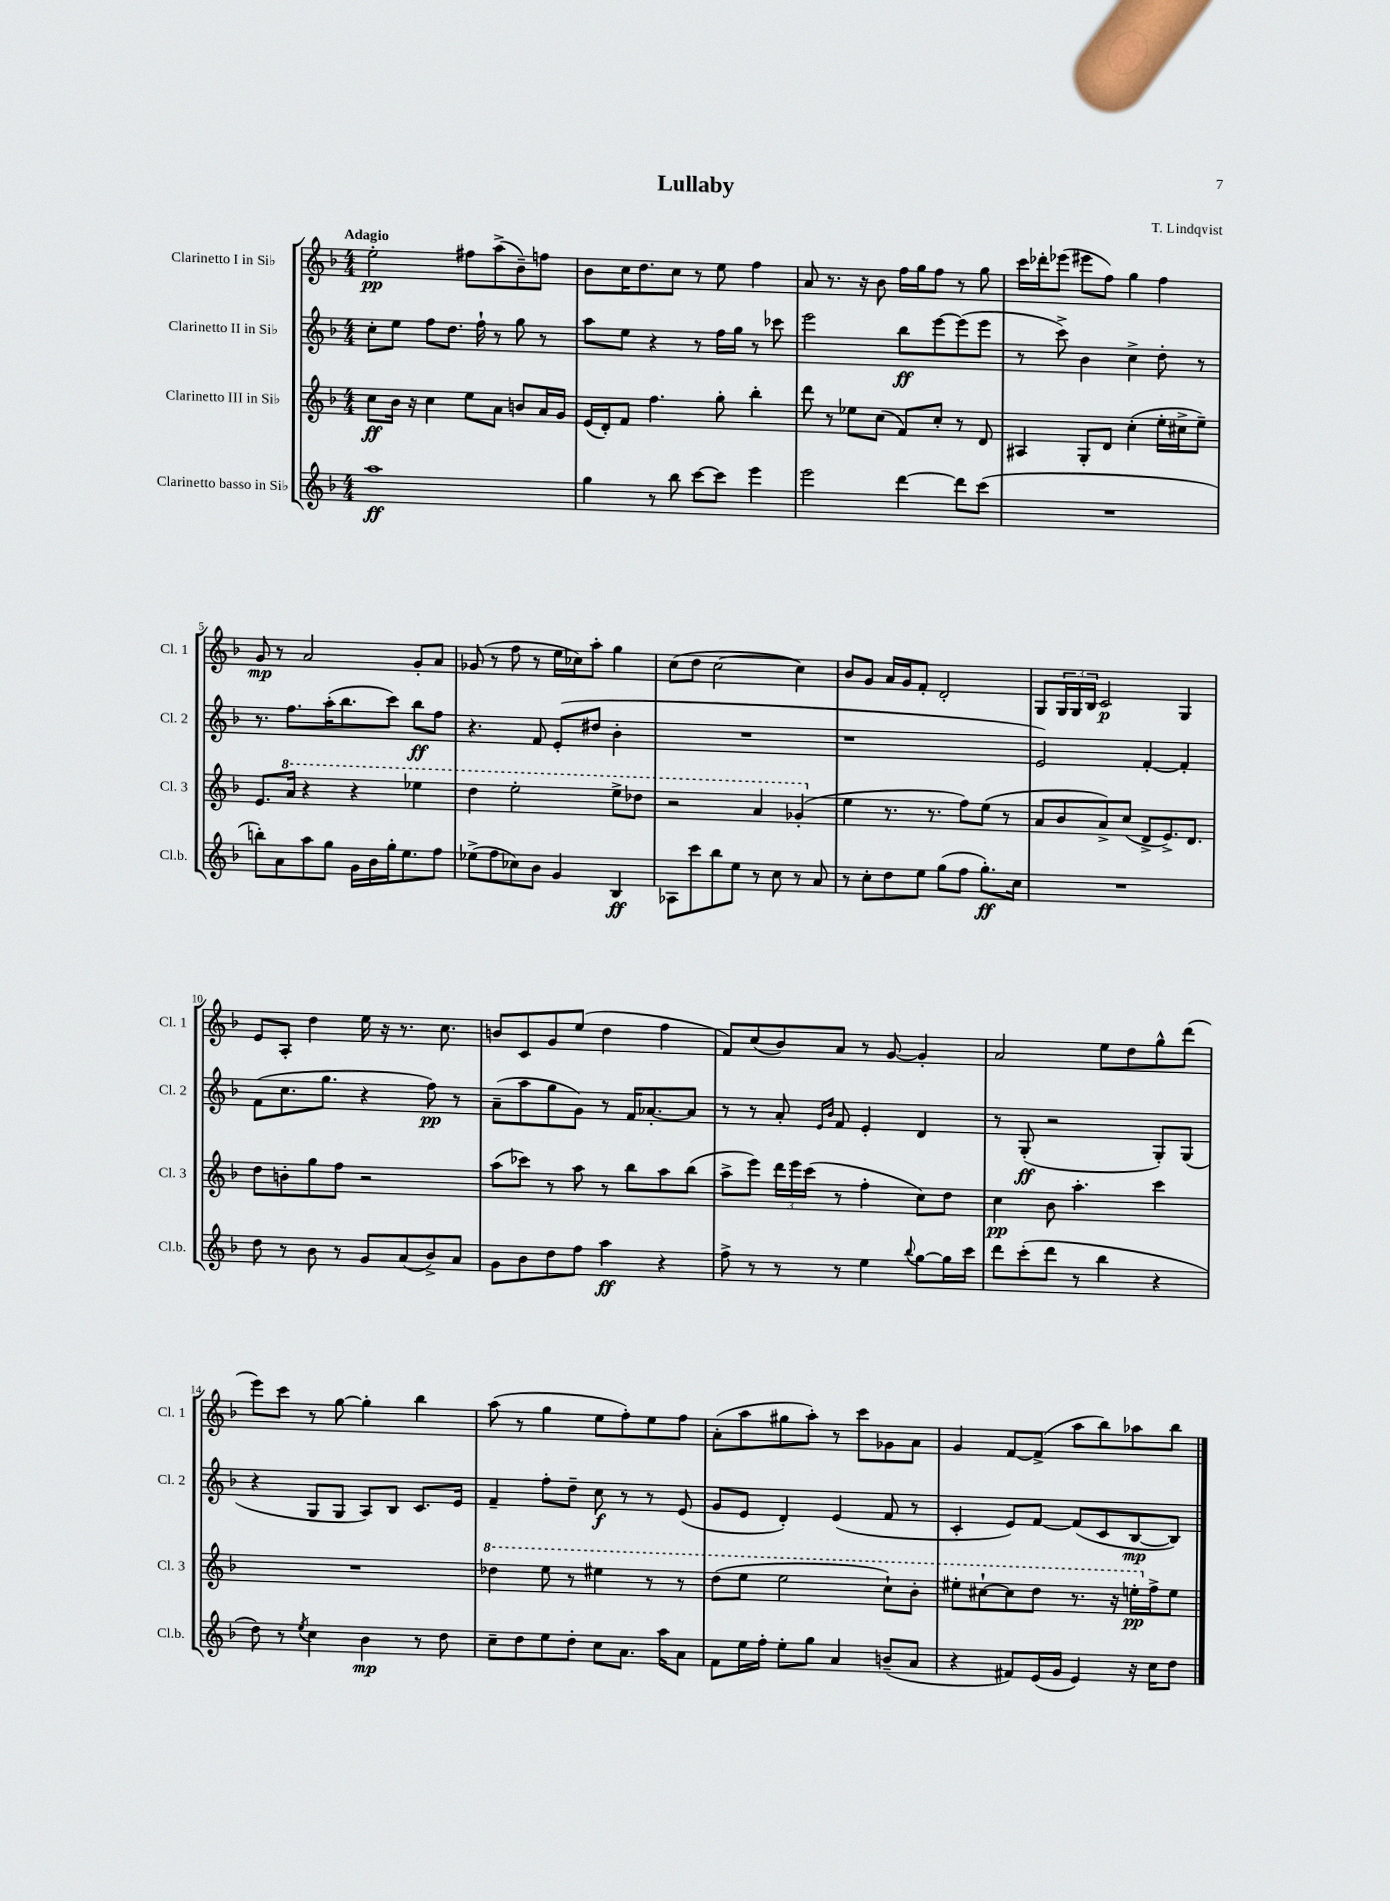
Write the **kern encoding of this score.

**kern	**dynam	**kern	**dynam	**kern	**dynam	**kern	**dynam
*part4	*part4	*part3	*part3	*part2	*part2	*part1	*part1
*staff4	*staff4	*staff3	*staff3	*staff2	*staff2	*staff1	*staff1
*I"Clarinetto basso in Si♭	*	*I"Clarinetto III in Si♭	*	*I"Clarinetto II in Si♭	*	*I"Clarinetto I in Si♭	*
*I'Cl.b.	*	*I'Cl. 3	*	*I'Cl. 2	*	*I'Cl. 1	*
*clefG2	*	*clefG2	*	*clefG2	*	*clefG2	*
*k[b-]	*	*k[b-]	*	*k[b-]	*	*k[b-]	*
*M4/4	*	*M4/4	*	*M4/4	*	*M4/4	*
=1	=1	=1	=1	=1	=1	=1	=1
!	!	!	!	!	!	!LO:TX:a:B:t=Adagio	!
1aa	ff	8cc\L	ff	8cc'\L	.	2ee'\	pp
.	.	16b-\Jk	.	8ee\J	.	.	.
.	.	16r	.	.	.	.	.
.	.	4cc\	.	8ff\L	.	.	.
.	.	.	.	8.dd\J	.	.	.
.	.	8ee\L	.	.	.	8ff#X\L	.
.	.	.	.	16ff`\	.	.	.
.	.	8a\J	.	8r	.	(8aa^\	.
.	.	8bn/L	.	8gg\	.	8b-~\)	.
.	.	16a/L	.	8r	.	8ffn\J	.
.	.	16g/JJ	.	.	.	.	.
=2	=2	=2	=2	=2	=2	=2	=2
4gg\	.	(16e/LL	.	8aa\L	.	8b-\L	.
.	.	16d'/J)	.	.	.	.	.
.	.	8f/J	.	8ee\J	.	16cc\K	.
.	.	.	.	.	.	8.dd\	.
8r	.	4.ff\	.	4r	.	.	.
8bb-\	.	.	.	.	.	8cc\J	.
[8ccc\L	.	.	.	8r	.	8r	.
8ccc\J]	.	8gg'\	.	16ff\LL	.	8ee\	.
.	.	.	.	16gg\JJ	.	.	.
4eee\	.	4bb-'\	.	8r	.	4ff\	.
.	.	.	.	8ccc-X\	.	.	.
=3	=3	=3	=3	=3	=3	=3	=3
2eee\	.	8ddd\	.	2eee\	.	8a/	.
.	.	8r	.	.	.	8.r	.
.	.	8ee-X\L	.	.	.	.	.
.	.	.	.	.	.	16r	.
.	.	(8cc\J	.	.	.	8b-\	.
[4ddd\	.	8f/L)	.	8bb-\L	ff	16ff\LL	.
.	.	.	.	.	.	16gg\J	.
.	.	8cc'/J	.	[8eee\	.	8ff\J	.
8ddd\L]	.	8r	.	(8eee\]	.	8r	.
(8ccc\J	.	8d/	.	8eee\J	.	8gg\	.
=4	=4	=4	=4	=4	=4	=4	=4
1r	.	4A#X/	.	8r	.	16ccc\LL	.
.	.	.	.	.	.	16ddd-X'\J	.
.	.	.	.	8ccc^\)	.	(8eee-X\J	.
.	.	8G'/L	.	4b-\	.	8eee#X\L	.
.	.	8d/J	.	.	.	8ff\J)	.
.	.	(4cc'\	.	4cc^\	.	4gg\	.
.	.	16ee'\LL	.	8dd'\	.	4ff\	.
.	.	16cc#X^\J	.	.	.	.	.
.	.	8ee~\J)	.	8r	.	.	.
!!LO:LB:g=z
=5	=5	=5	=5	=5	=5	=5	=5
8bbn'\L)	.	8.e/L	.	8.r	.	8g/	mp
8a\	.	.	.	.	.	8r	.
*	*	*8va	*	*	*	*	*
.	.	16aa/Jk	.	8.ff\L	.	.	.
8aa\	.	4r	.	.	.	2a/	.
8gg\J	.	.	.	(16aa'\K	.	.	.
.	.	.	.	8.bb-\	.	.	.
16g\LL	.	4r	.	.	.	.	.
16b-\	.	.	.	.	.	.	.
16gg'\J	.	.	.	8ccc\J)	.	.	.
8.ee\	.	.	.	.	.	.	.
.	.	4eee-X\	.	8bb-\L	ff	8g'/L	.
8ff\J	.	.	.	8ff\J	.	8a/J	.
=6	=6	=6	=6	=6	=6	=6	=6
(8ee-X^\L	.	4ddd\	.	4.r	.	(8g-X/	.
8ff\	.	.	.	.	.	8r	.
8cc-X\)	.	2eee'\	.	.	.	8ff\	.
8b-\J	.	.	.	8f/	.	8r	.
4g/	.	.	.	(8e'/L	.	16ee\LL	.
.	.	.	.	.	.	16cc-X\J)	.
.	.	.	.	8dd#X/J	.	8aa'\J	.
4B-/	ff	8eee^\L	.	4b-'\	.	4gg\	.
.	.	8ddd-X\J	.	.	.	.	.
=7	=7	=7	=7	=7	=7	=7	=7
8A-X\L	.	2r	.	1r	.	(8cc\L	.
8ccc\	.	.	.	.	.	8dd\J	.
8bb-\	.	.	.	.	.	[2cc\	.
8ee\J	.	.	.	.	.	.	.
8r	.	4aa/	.	.	.	.	.
8cc\	.	.	.	.	.	.	.
8r	.	(4gg-X'/	.	.	.	4cc\])	.
8a/	.	.	.	.	.	.	.
=8	=8	=8	=8	=8	=8	=8	=8
*	*	*X8va	*	*	*	*	*
8r	.	4ee\	.	1r	.	8b-/L	.
8cc'\L	.	.	.	.	.	8g/J	.
8dd\	.	8.r	.	.	.	16a/LL	.
.	.	.	.	.	.	16g/J	.
8ee\J	.	.	.	.	.	8f'/J	.
.	.	8.r	.	.	.	.	.
(8gg\L	.	.	.	.	.	2d'/	.
8ff\J	.	8ff\L)	.	.	.	.	.
8.gg'\L)	ff	(8ee\J	.	.	.	.	.
.	.	8r	.	.	.	.	.
16cc\Jk	.	.	.	.	.	.	.
=9	=9	=9	=9	=9	=9	=9	=9
1r	.	8a/L	.	2e/)	.	8G/L	.
.	.	8b-/	.	.	.	24G/L	.
.	.	.	.	.	.	24G/	.
.	.	.	.	.	.	24B-/JJ	.
.	.	8a^/)	.	.	.	2c/	p
.	.	(8cc/J	.	.	.	.	.
.	.	8d^/L	.	[4f'/	.	.	.
.	.	8.e^/)	.	.	.	.	.
.	.	.	.	4f'/]	.	4G/	.
.	.	8.d/J	.	.	.	.	.
!!LO:LB:g=z
=10	=10	=10	=10	=10	=10	=10	=10
8dd\	.	8dd\L	.	(8f\L	.	8e/L	.
8r	.	8bn'\	.	8.cc\	.	8A'/J	.
8b-\	.	8gg\	.	.	.	4dd\	.
.	.	.	.	8.gg\J	.	.	.
8r	.	8ff\J	.	.	.	.	.
8g/L	.	2r	.	4r	.	16ee\	.
.	.	.	.	.	.	16r	.
(8a/	.	.	.	.	.	8.r	.
8b-^/)	.	.	.	8ff\)	pp	.	.
.	.	.	.	.	.	8.cc\	.
8a/J	.	.	.	8r	.	.	.
=11	=11	=11	=11	=11	=11	=11	=11
8g\L	.	(8aa\L	.	(8a~\L	.	8bn/L	.
8b-\	.	8ccc-X\J)	.	8aa\	.	8c/	.
8dd\	.	8r	.	8gg\	.	8g/	.
8ff\J	.	8aa\	.	8g\J)	.	(8ee/J	.
4aa\	ff	8r	.	8r	.	4dd\	.
.	.	8bb-\L	.	16f/KL	.	.	.
.	.	.	.	[8.a-X'/	.	.	.
4r	.	8aa\	.	.	.	4ff\	.
.	.	(8bb-\J	.	8a-/J]	.	.	.
=12	=12	=12	=12	=12	=12	=12	=12
8ff^\	.	8aa^\L	.	8r	.	8f/L)	.
8r	.	8eee\J)	.	8r	.	(8cc/	.
8r	.	24ddd\LL	.	8a'/	.	8b-/)	.
.	.	24eee\	.	.	.	.	.
.	.	(24ccc\JJ	.	.	.	.	.
.	.	.	.	16qqe/LL	.	.	.
.	.	.	.	16qqb-/JJ	.	.	.
8r	.	8r	.	8f/	.	8a/J	.
4ee\	.	4ff'\	.	4e'/	.	8r	.
.	.	.	.	.	.	[8g/	.
8qqbb-/	.	.	.	.	.	.	.
[8gg\L	.	8cc\L)	.	4d/	.	4g'/]	.
16gg\L]	.	8dd\J	.	.	.	.	.
16ccc\JJ	.	.	.	.	.	.	.
=13	=13	=13	=13	=13	=13	=13	=13
8ddd\L	.	4cc\	pp	8r	.	2a/	.
(8ccc'\	.	.	.	(8G'/	ff	.	.
8ddd\J	.	8b-\	.	2r	.	.	.
8r	.	4.aa'\	.	.	.	.	.
4bb-\	.	.	.	.	.	8ee\L	.
.	.	.	.	.	.	8dd\	.
4r	.	4ccc\	.	8G'/L)	.	8gg^^\	.
.	.	.	.	(8G/J	.	(8ddd\J	.
!!LO:LB:g=z
=14	=14	=14	=14	=14	=14	=14	=14
8dd\)	.	1r	.	4r	.	8eee\L)	.
8r	.	.	.	.	.	8ccc\J	.
8qee/	.	.	.	.	.	.	.
4cc\	.	.	.	8G/L	.	8r	.
.	.	.	.	8G/J	.	[8gg\	.
4b-\	mp	.	.	8A/L)	.	4gg'\]	.
.	.	.	.	8B-/J	.	.	.
8r	.	.	.	8.c/L	.	4bb-\	.
8dd\	.	.	.	.	.	.	.
.	.	.	.	16e/Jk	.	.	.
=15	=15	=15	=15	=15	=15	=15	=15
*	*	*8va	*	*	*	*	*
8cc~\L	.	4ddd-X\	.	4f~/	.	(8aa\	.
8dd\	.	.	.	.	.	8r	.
8ee\	.	8eee\	.	8ff'\L	.	4gg\	.
8dd'\J	.	8r	.	8dd~\J	.	.	.
8cc\L	.	4eee#X\	.	8cc\	f	8ee\L	.
8.a\J	.	.	.	8r	.	8ff'\)	.
.	.	8r	.	8r	.	8ee\	.
16aa\KL	.	.	.	.	.	.	.
8a\J	.	8r	.	(8e/	.	8ff\J	.
=16	=16	=16	=16	=16	=16	=16	=16
8f\L	.	(8ddd\L	.	8g/L	.	(8a'\L	.
16ee\L	.	8eee\J	.	8e/J	.	8aa\	.
16ff'\JJ	.	.	.	.	.	.	.
8ee'\L	.	2eee\	.	4d'/)	.	8gg#X\	.
8gg\J	.	.	.	.	.	8aa'\J)	.
4a/	.	.	.	(4e/	.	8r	.
.	.	.	.	.	.	8ccc\L	.
(8bn~/L	.	8ccc`\L)	.	8f/	.	8g-X\	.
8a/J	.	8bb-'\J	.	8r	.	8a\J	.
=17	=17	=17	=17	=17	=17	=17	=17
4r	.	8eee#X'\L	.	4c'/	.	4g/	.
.	.	[8ccc#X`\	.	.	.	.	.
8f#X/L)	.	8ccc#\]	.	8e/L)	.	[8f/L	.
(16e/L	.	8ddd\J	.	[8f/J	.	(8f^/J]	.
16g/JJ	.	.	.	.	.	.	.
4e/)	.	8.r	.	(8f/L]	.	8aa\L	.
.	.	.	.	8c/	.	8bb-\)	.
.	.	16r	.	.	.	.	.
16r	.	16eeen'\LL	pp	[8B-/	mp	8aa-X\	.
*	*	*X8va	*	*	*	*	*
16cc\KL	.	16ff^\J	.	.	.	.	.
8dd\J	.	8ee\J	.	8B-/J])	.	8bb-\J	.
==	==	==	==	==	==	==	==
*-	*-	*-	*-	*-	*-	*-	*-
